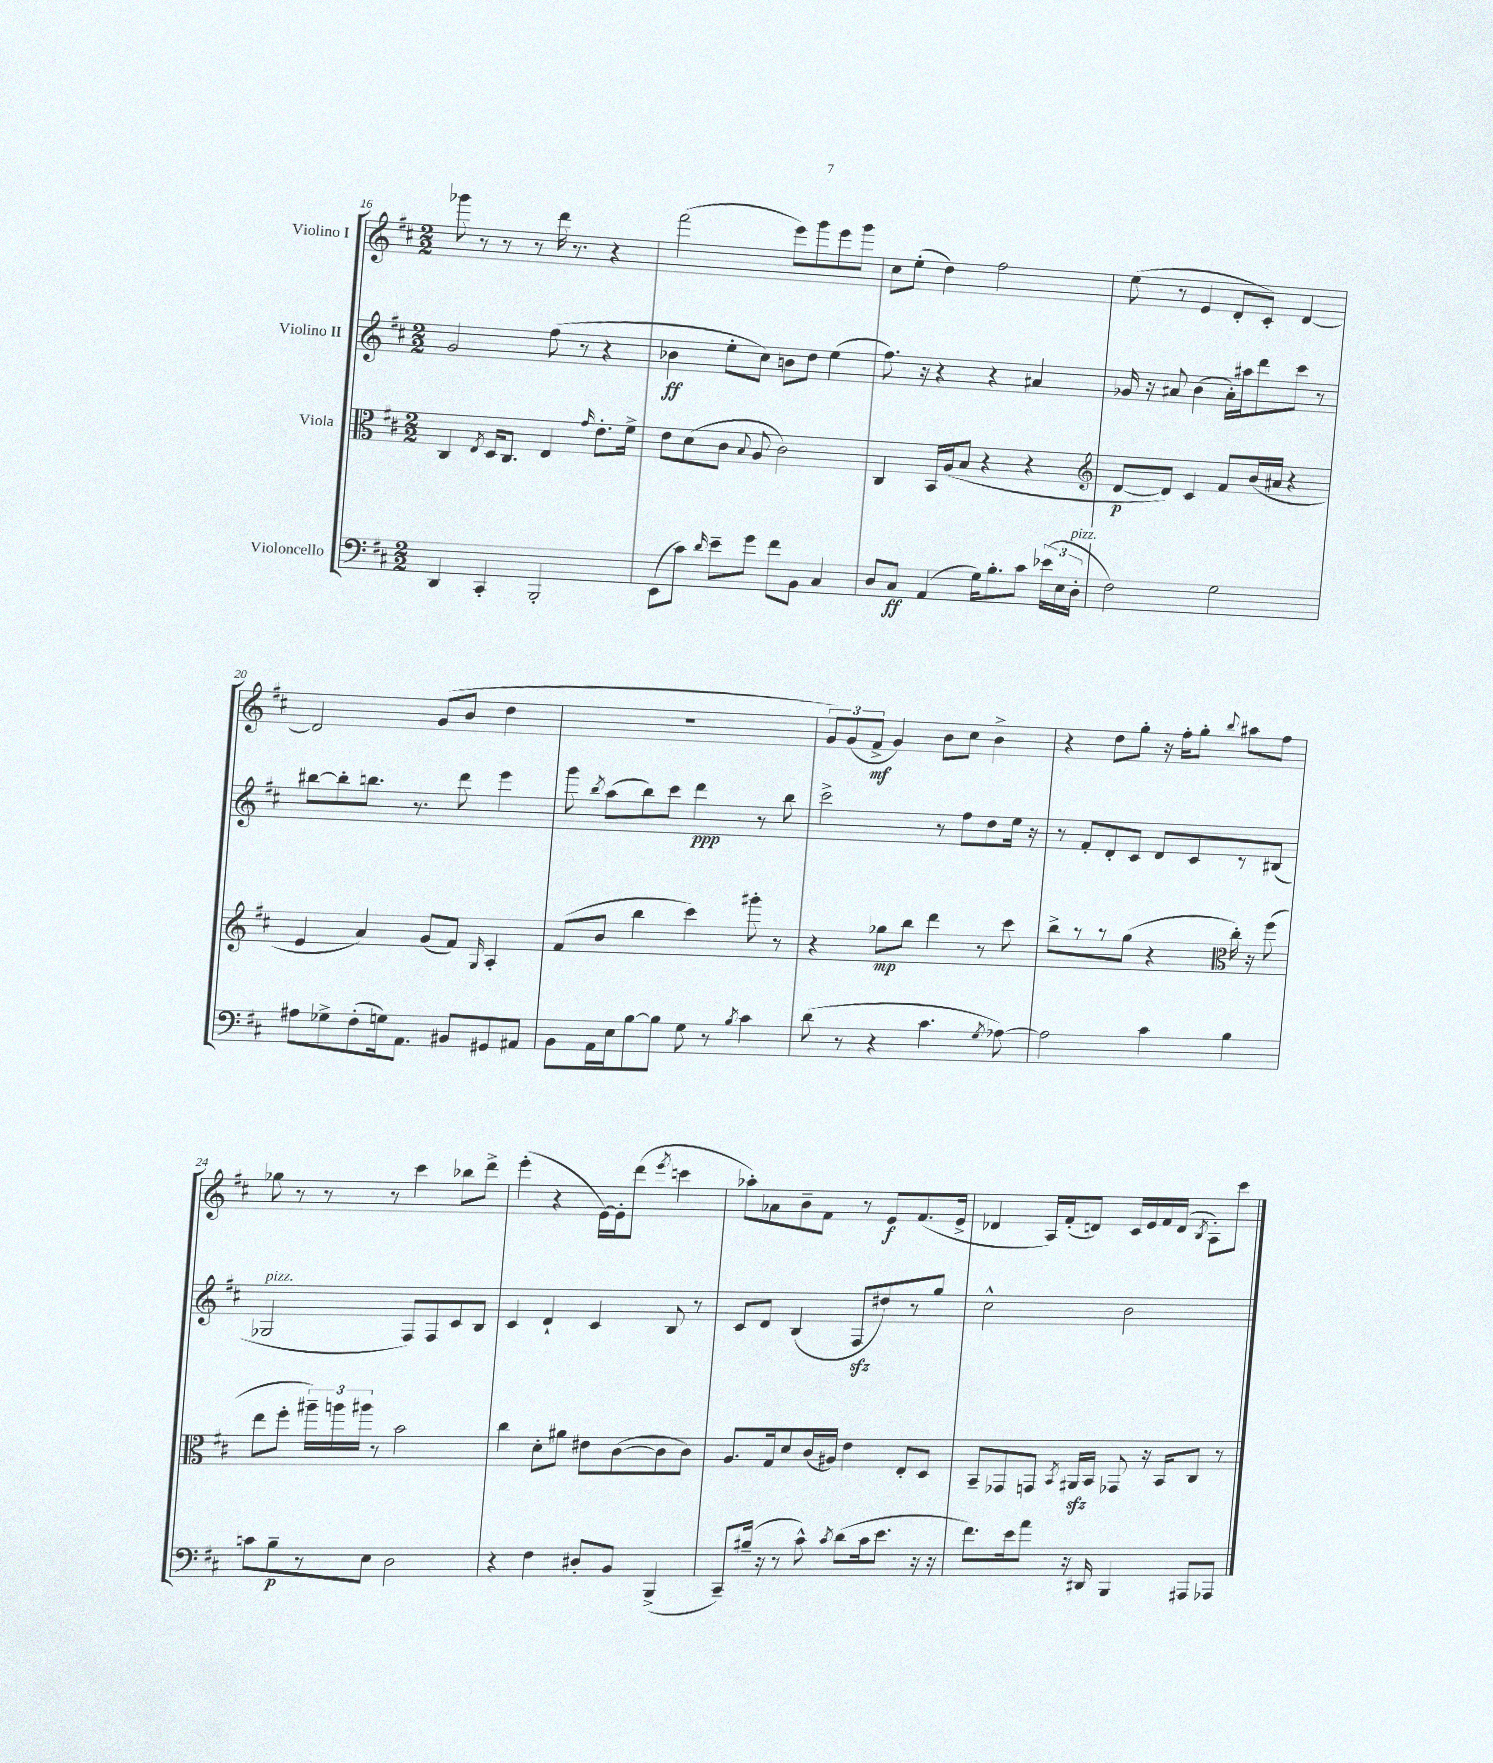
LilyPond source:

<<
\new StaffGroup <<
\new Staff = "s0" \with { instrumentName = "Violino I" } {
    \clef treble \key d \major \numericTimeSignature \time 2/2
    \autoBeamOff ges'''8 r8 r8 r8 d'''16 r8. r4 |
    fis'''2( e'''8[) g'''8 e'''8 g'''8] |
    cis''8[ e''8]-.( d''4) fis''2 |
    e''8( r8 e'4 d'8[-. cis'8]-.) d'4~ |
    d'2 g'8[( b'8] d''4 |
    R1 |
    \tuplet 3/2 { g'8[) g'8( fis'8]->\mf } g'4) b'8[ cis''8] b'4-> |
    r4 d''8[ g''8]-. r16 fis''16[-. g''8]-. \appoggiatura { b''8 } ais''8[ fis''8] |
    ges''8 r8 r8 r8 cis'''4 bes''8[ d'''8]-> |
    e'''4-.( r4 e'16[~) e'16-. d'''8]( \acciaccatura { e'''8 } c'''4 |
    aes''8[-.) aes'8 b'8-- fis'8] r8 e'8[\f fis'8.( e'16]-> |
    des'4 a16[) fis'16-.( d'8]) cis'16[ e'16 fis'16 d'16]( \acciaccatura { b8 } a8[-.) cis'''8] \bar "|." |
}
\new Staff = "s1" \with { instrumentName = "Violino II" } {
    \clef treble \key d \major \numericTimeSignature \time 2/2
    \autoBeamOff g'2 fis''8( r8 r4 |
    bes'4\ff e''8[-. cis''8]) b'8[ d''8] e''4( |
    fis''8.) r16 r4 r4 ais'4 |
    ges'16 r16 ais'8 b'4( ais'16[-.) ais''16 d'''8 cis'''8] r8 |
    bis''8[~ bis''8-. b''8.] r8. d'''8 e'''4 |
    g'''8 \acciaccatura { b''8 } a''8[( b''8) cis'''8] d'''4\ppp r8 b''8 |
    cis'''2-> r8 fis''8[ d''8 e''16] r16 |
    r8 fis'8[-. d'8-. cis'8] d'8[ cis'8 r8 bis8]( |
    ges2^\markup { \italic "pizz." } fis8[) fis8 cis'8 b8] |
    cis'4 d'4-! cis'4 b8 r8 |
    cis'8[ d'8] b4( fis8[\sfz dis''8) r8 g''8] |
    cis''2-^ b'2 \bar "|." |
}
\new Staff = "s2" \with { instrumentName = "Viola" } {
    \clef alto \key d \major \numericTimeSignature \time 2/2
    \autoBeamOff cis4 \acciaccatura { e8 } d16[ cis8.] e4 \grace { g'16 } e'8.[-. fis'16]-> |
    e'8[ d'8( cis'8] \appoggiatura { b8 } a8 cis'2) |
    cis4 b,16[ a16( b8] r4 r4 |
    \clef treble d'8[~\p d'8]) cis'4 fis'8[ b'16( ais'16] r4 |
    e'4 a'4) g'8[( fis'8]) \grace { g16 } a4-. |
    fis'8[( b'8] b''4 cis'''4) gis'''8-. r8 |
    r4 ges''8[\mp b''8] d'''4 r8 cis'''8 |
    b''8[-> r8 r8 g''8]( r4 \clef alto cis''16-.) r16 fis''8( |
    e''8[ fis''8]-. \tuplet 3/2 { ais''16[--) a''16 ais''16] } r8 b'2 |
    cis''4 d'8[-. ais'8] eis'8[ cis'8~( cis'8 cis'8]) |
    a8.[ g16 d'8 cis'16( ais16]) e'4 e8[-. d8] |
    b,8[-- ges,8 g,8] \acciaccatura { b,8 } ais,16[\sfz b,16] ges,8 r16 b,16[ cis8] r8 \bar "|." |
}
\new Staff = "s3" \with { instrumentName = "Violoncello" } {
    \clef bass \key d \major \numericTimeSignature \time 2/2
    \autoBeamOff d,4 cis,4-. b,,2-. |
    e,8[( cis'8]) \grace { d'16 } e'8[-- g'8] fis'8[ b,8] cis4 |
    d8[ cis8]\ff a,4( g16[) b8.-. cis'8] \tuplet 3/2 { ees'16[( e16 d16]-.^\markup { \italic "pizz." } } |
    fis2) g2 |
    ais8[ ges8-> fis8-.( g16) a,8.] bis,8[ gis,8 ais,8] |
    b,8[ a,16 e16 b8~ b8] g8 r8 \acciaccatura { b8 } cis'4 |
    d'8( r8 r4 cis'4. \acciaccatura { g8 } aes8~) |
    aes2 cis'4 b4 |
    c'8[ b8--\p r8 e8] d2 |
    r4 fis4 dis8[-. b,8] b,,4->( |
    cis,8[--) bis16]--( r16 r8 cis'8-^) \acciaccatura { cis'8 } d'8[( cis'16 e'8.] r16 r16 |
    fis'8.[) e'16 a'8] r16 dis,16 b,,4 ais,,8[ aes,,8] \bar "|." |
}
>>
>>
\layout { \context { \Score currentBarNumber = #16 } }
